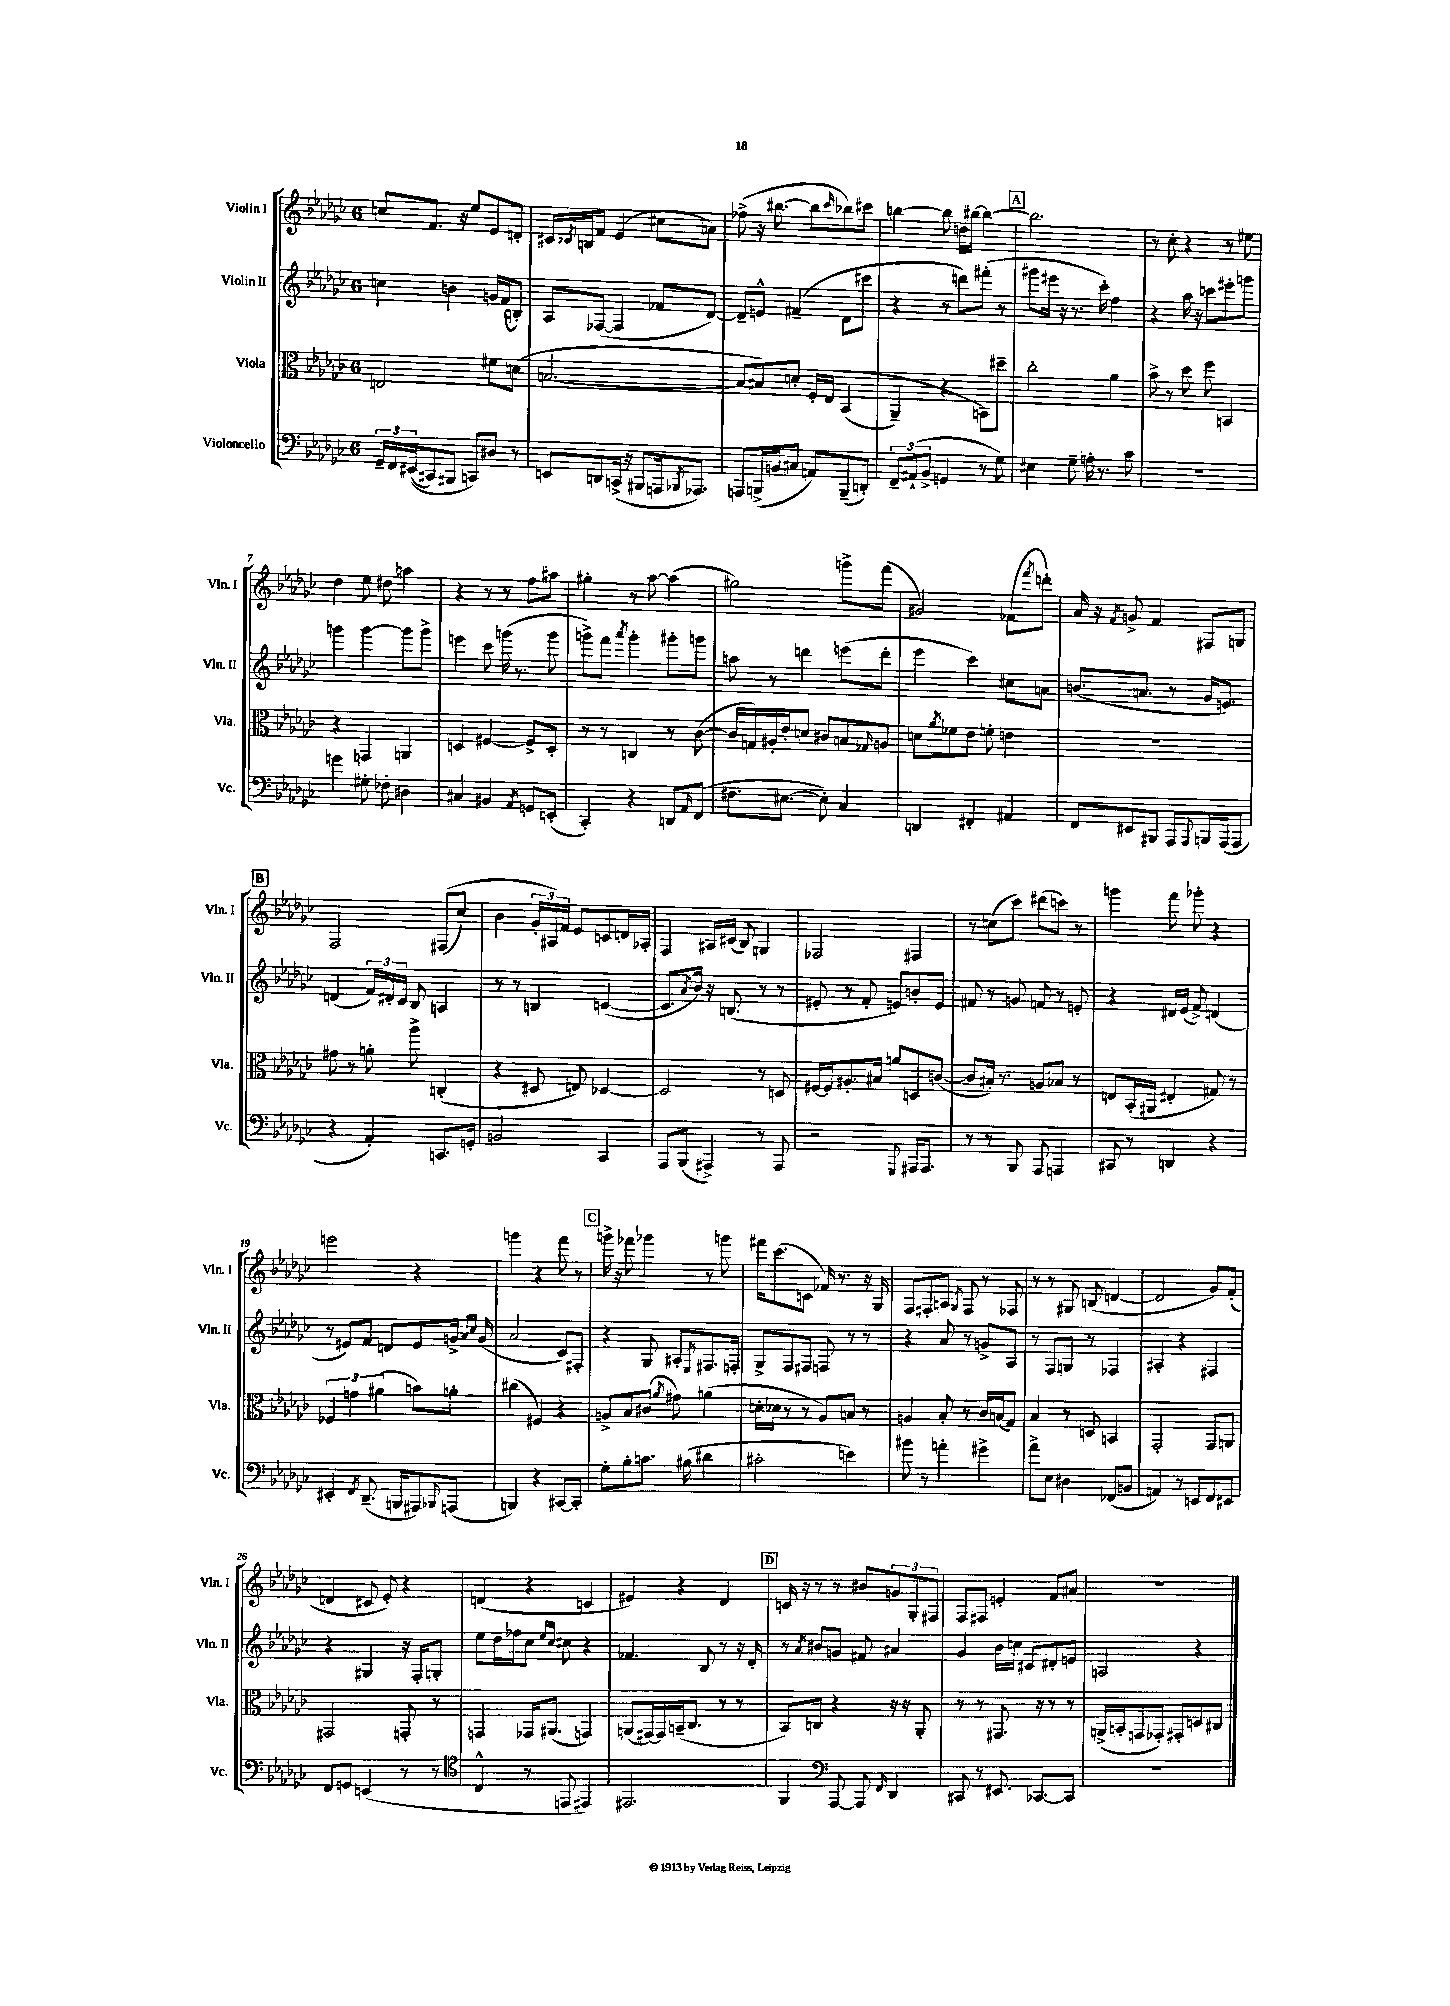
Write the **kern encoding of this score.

**kern	**kern	**kern	**kern
*staff4	*staff3	*staff2	*staff1
*clefF4	*clefC3	*clefG2	*clefG2
*k[b-e-a-d-g-c-]	*k[b-e-a-d-g-c-]	*k[b-e-a-d-g-c-]	*k[b-e-a-d-g-c-]
*M6/8	*M6/8	*M6/8	*M6/8
24GG-~/LL	2E/	4cc\	8cc/L
24FF/	.	.	.
&((24EE#/J	.	.	.
8CC#/)	.	.	8.f/J
8BBB#/J	.	4b\	.
.	.	.	16r
8CC/L&)	.	.	8ee-/L
8D#/J	8f#\L	16g/LL	8e-/
.	.	(16f/J	.
8r	(8d\J	8B'/J)	8d'/J
=	=	=	=
8EE/L	[2.B/	8A-/L	16c#/LL
.	.	.	8qc-/
.	.	.	16B/J
8DD/	.	([8F-/J	8f/J
(16CC^/Jk	.	4F-/]	(4e-/
16r	.	.	.
8BBB#/L	.	.	.
16AAA/k	.	8f-/L	8cc#\L
8qBBB-/	.	.	.
8.AAA-/J)	.	.	.
.	.	[8d-/J)	8a\J)
=	=	=	=
8AAA/L	8B/]L	8d-~/]L	(8ff-^\
(16BBB^/L	8B#/)	8e^^/J	16r
16BB/J	.	.	[8.bb#\
8C#/J	8d'/J	(4f#~/	.
8AA/L)	16F'/LL	.	8bb#\]L
.	&(16E-/JJ	.	.
.	.	.	16qqccc-/
(8BBB~/	(4BB-/	8d-\L	8bb-\)
8DD'/J)	.	8ccc#\J	8ccc#\J
=	=	=	=
12FF~/L	4AA-~/)	4r	[4bb\
(12AA#`/	.	.	.
12BB-^/J	.	.	.
4GG/	4r	8r	8bb\]
.	.	8ddd\L)	16dd\LL
.	.	.	[16bb#\JJ
8r	8BB\L&)	(8fff#'\J	4bb#\_
8G-\)	8dd#~\J	8r	.
=	=	=	=
4E#\	2cc-'\	8ggg#\L	2.bb#\]
.	.	16eee#\Jk	.
.	.	16r	.
8G-~\	.	8.r	.
16A'\	.	.	.
8.r	.	16ccc-'\)	.
.	4a-\	4ff\	.
8c-\	.	.	.
=	=	=	=
2.r	8b-^\	4r	8r
.	8r	.	8cc-'\
.	8dd-\	16aa-\	4r
.	.	16r	.
.	8ff\	8ccc\L	.
.	4BB/	8eee#'\	8r
.	.	8ggg\J	8ee#\
=	=	=	=
4g\	4r	4ggg\	4dd-\
8G#'\	4GG/	[4ggg\	8ee-\
8F-'\	.	.	8dd#\
4D#\	4AA/	8ggg\]L	4aa\
.	.	8ggg^\J	.
=	=	=	=
4C#/	4D/	4eee\	4r
4BB#/	[4F#/	8ccc-\	8r
.	.	(16ggg\	8r
.	.	8.r	.
8qAA-/	.	.	.
8GG/L	8F#^/]L	.	8ff\L
(8EE'/J	8D'/J	8ggg\	8aa#\J
=	=	=	=
4CC-'/)	8r	8ggg^\L)	4gg#'\
.	8r	8fff\J	.
.	.	8qaaa-/	.
4r	4C/	4ggg'\	8r
.	.	.	[8aa-\
8DD/L	8r	8ggg#'\L	(4aa-\]
16qqAA-/	.	.	.
(8FF/J	([8c-\	8ggg\J	.
=	=	=	=
8.F#\L	16c-/]LL	8aa\	2gg#\)
.	16G/)	.	.
.	16A#'/	8r	.
[8.E#\J	16e-'/J	.	.
.	8d/J	4ddd\	.
8E#'\])	8c#/L	.	.
4C-/	8B/	(8eee\L	8ggg^\L
.	16qqG-/	.	.
.	8A/J	8ddd'\J	(8fff\J
=	=	=	=
4DD/	8d\L	4eee-\	2g#/)
.	8qa-/	.	.
.	8f-\	.	.
4FF#'/	8e-\J	4ccc-\)	.
.	8f'\	.	.
4AA#/	4e\	8cc#\L	(8f-\L
.	.	.	8qfff/
.	.	8a\J	8ddd'\J)
=	=	=	=
8FF/L	2.r	(8.b/L	16a-/
.	.	.	16r
.	.	.	8qf/
8EE#/	.	.	8g^/
.	.	8.a/J	.
8BBB#/J	.	.	4f/
8AAA-/L	.	8r	.
8qqAAA-/	.	.	.
16BBB/L	.	16g-/LK	8F#/L
(16AAA-/J	.	8.e/J)	.
8AAA-/J	.	.	8G/J
=	=	=	=
4r	8g#\	(4d/	2F/
.	8r	.	.
4AA-'/)	8a'\	24f/LL)	.
.	.	24d#'/	.
.	.	24c-/JJ	.
.	8aa-^\	8B-/	.
8.CC/L	(4C'/	4A/	&((8F#/L
.	.	.	8cc-/J)
16GG'/Jk	.	.	.
=	=	=	=
2BB/	4r	8r	4b-\
.	.	8r	.
.	8D#/	4B/	24g-'/LL
.	.	.	24A#/&)
.	.	.	24f/JJ
.	8E/)	.	8e-/L
4CC-/	[4D-/	([4c/	8c/
.	.	.	16d/L
.	.	.	16A-'/JJ
=	=	=	=
8AAA-/L	2D-/]	8.c/]L	4F/
(8BBB-/J	.	.	.
.	.	8qa-/	.
.	.	16b-/Jk)	.
4AAA#^/)	.	16r	16A#/LL
.	.	(8.B/	(16c#/JJ
.	.	.	8B-/)
8r	8r	8r	4G/
8AAA#/	8D/	8r	.
=	=	=	=
2r	[16F#/LL	8e#'/	2F-/
.	16F#/]J	.	.
.	8.A#'/	8r	.
.	.	8f'/	.
.	16B#/Jk	.	.
.	8a/L	8e/L)	.
8qqGGG-/	.	.	.
16AAA#/LK	8D/	8b'/	4F#/
8.AAA#/J	.	.	.
.	([8c/J	8e/J	.
=	=	=	=
8r	8c/]L	8f#/	8r
8r	16B#'/Jk)	8r	(8cc\L
.	8.r	.	.
8BBB-/	.	8g/	8ccc-\J)
8AAA-/	8A/L	8f/	(8ddd#\L
4AAA/	8B-/J	8r	8ccc\J)
.	8r	8e'/	8r
=	=	=	=
8CC#/	8E/L	4r	4ggg\
8r	(16BB-'/L	.	.
.	16AA#/JJ	.	.
4DD/	4E#'/	16d#/LL	8fff\
.	.	(16e-/JJ	.
.	.	8f^/)	8ggg-'\
4r	8G#/)	(4d/	4r
.	8r	.	.
=	=	=	=
4EE#'/	6F-/	8r	2eee\
.	.	8e#/L)	.
.	6g\	.	.
8qFF/	.	.	.
(8.DD-~/	.	8f/J	.
.	(6a#\	.	.
.	.	8d/L	.
16BBB/LK	.	.	.
8AAA#/)	8b\L)	8e#/	4r
8qqBBB-/	.	.	.
(8AAA/J	8a'\J	16g^/Jk	.
.	.	16qqa-/LL	.
.	.	16qqcc-/JJ	.
.	.	(16g/	.
=	=	=	=
4BBB/)	(4cc#\	2a-/	4ggg\
4r	4F#/)	.	4r
[8CC#/L	4r	8c-/L)	8fff\
8CC#'/]J	.	8F#'/J	8r
=	=	=	=
8G-'\L	8A^/L	4r	16ggg^\
.	.	.	16r
8B-'\	8B-/	.	8fff-\
8.c\J	(8c#/J	8G-/	4ggg-\
.	8qa-/	.	.
.	8g#\)	8A#'/L	.
(16B#\	.	.	.
.	.	8qE-/	.
4d#\	(4a\	8.F#/	8r
.	.	.	8ggg\
.	.	16F'/Jk	.
=	=	=	=
2c#'\	16d'\LL	8G-^/L	16fff#\LK
.	16d-\JJ	.	(8.ccc-\
.	8r	8F/	.
.	8r	8F#/J	8c\J
.	8A-/L)	8F/	16f-/)
.	.	.	8.r
4e\)	8B/J	8r	.
.	8r	8r	16r
.	.	.	16G-/
=	=	=	=
8b#\	4A/	4r	8F/L
8r	.	.	8F#'/
4a'\	8B-'/	8a-/	8A/J
.	.	.	8qG-/
.	8r	8r	8F#/
4g#^\	16c-/LL	8g^/L	8r
.	(16B/J	.	.
.	8G-/J)	8A-/J	8F-/
=	=	=	=
8a-^\L	4B-/	8r	8r
8E-\J	.	8F/L	8r
4D#\	8r	8G/J	8G#/
.	8D/	8r	(8B/
(8FF-/L	4BB/	4F-/	[4d/
8BB/J	.	.	.
=	=	=	=
4AA/)	2GG-'/	4A#'/	2d/]
8r	.	4r	.
8EE/L	.	.	.
8FF/	8GG-/L	4F#/	8g-/L)
8EE#/J	8AA/J	.	(8f'/J
=	=	=	=
8FF/L	2GG#/	4r	4d/
8GG/J	.	.	.
(4EE/	.	4G#/	8c#/
.	.	.	8e-'/)
8r	8GG'/	16r	4r
.	.	16F'/LK	.
8r	8r	8G'/J	.
=	=	=	=
*clefC4	*	*	*
4C-^^/	4GG/	8ee-\L	(4d/
.	.	16dd-\L	.
.	.	16ff-\J	.
8r	16GG-/LK	8cc-\J	4r
.	(8.AA#/J	.	.
.	.	16qqee-/LL	.
.	.	16qqcc-/JJ	.
8EE/	.	8cc#\	.
4EE#/)	4GG/)	4r	4c/
=	=	=	=
2.EE#/	(8AA/L	4.f-/	4e#/)
.	[16GG#/L)	.	.
.	16GG#/]	.	.
.	(16BB~/J	.	4r
.	8.C-/J	.	.
.	.	8B-/	.
.	8r	8r	4d-/
.	8r	16r	.
.	.	16d-'/	.
=	=	=	=
4FF/	8BB-/L)	8r	16c/
.	.	.	16r
.	.	8qa-/	.
.	8C/J	8b#/L	8r
*clefF4	*	*	*
[8AAA-/	4r	8g/J	8r
8AAA-/]	.	8f#/	8b#/L
16qqFF/	.	.	.
4DD-/	16r	4a#/	12g/
.	16r	.	.
.	.	.	12G-'/
.	8AA-'/	.	.
.	.	.	12F#/J
=	=	=	=
8CC#/	8r	4g-/	8F/L
8r	8r	.	8F#/J
8.EE#/	8.GG#/	16b-\LL	4e'/
.	.	16cc\JJ	.
.	.	8c#/L	.
[8.CC-/L	16r	.	.
.	8r	8d#'/	8f/L
8CC-/]J	8r	8e/J	8a#/J
=	=	=	=
2.r	(16AA^/LL	2A/	2.r
.	16BB'/J	.	.
.	8GG/	.	.
.	8GG-'/J)	.	.
.	8GG#'/L	.	.
.	8D/	4r	.
.	8C#/J	.	.
==	==	==	==
*-	*-	*-	*-
